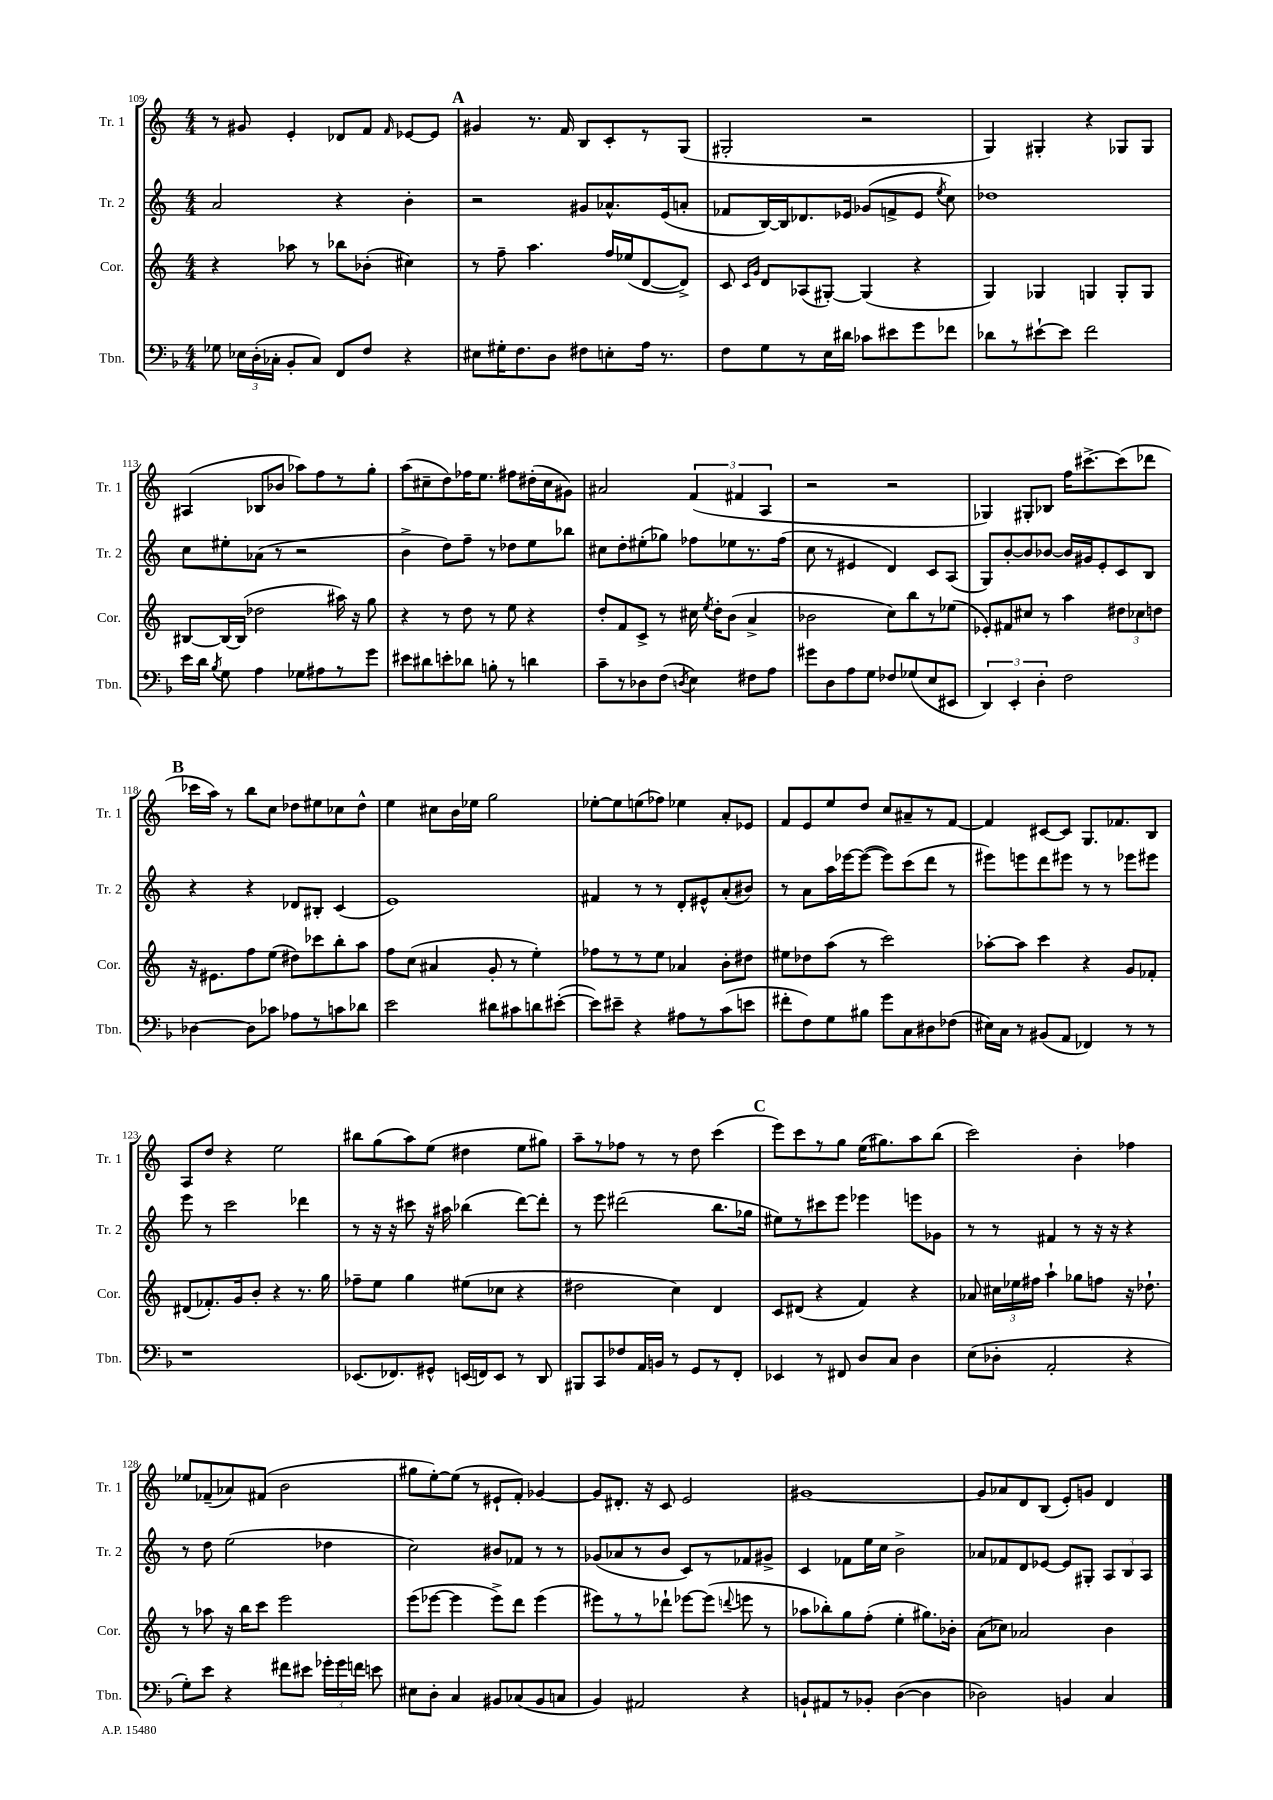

**kern	**kern	**kern	**kern
*part4	*part3	*part2	*part1
*staff4	*staff3	*staff2	*staff1
*I"Tbn.	*I"Cor.	*I"Tr. 2	*I"Tr. 1
*I'Tbn.	*I'Cor.	*I'Tr. 2	*I'Tr. 1
*clefF4	*clefG2	*clefG2	*clefG2
*k[b-]	*k[]	*k[]	*k[]
*M4/4	*M4/4	*M4/4	*M4/4
=109	=109	=109	=109
8G-X\	4r	2a/	8r
24E-X\LL	.	.	8g#X/
(24D'\	.	.	.
24C-X'\JJ	.	.	.
8BB-'/L	8aa-X\	.	4e'/
8C-/J)	8r	.	.
8FF/L	8bb-X\L	4r	8d-X/L
8F/J	(8b-X'\J	.	8f/J
.	.	.	16qqf/
4r	4cc#X\)	4b'\	[8e-X/L
.	.	.	8e-/J]
!!LO:REH:place=s1:t=A
=110	=110	=110	=110
8E#X\L	8r	2r	4g#X/
16G#X'\K	8ff~\	.	.
8.F\	.	.	.
.	4.aa\	.	8.r
8D\J	.	.	.
.	.	.	16f/
8F#X\L	.	8g#X/L	8B/L
8En'\	16ff/LL	8.a-X^^/	8c'/
.	(16ee-X/J	.	.
16A\Jk	[8d/	.	8r
8.r	.	(16e/k	.
.	8d^/J])	8an'/J	(8G/J
=111	=111	=111	=111
8F\L	8c/	8f-X/L	2G#X'/
.	16qqc/LL	.	.
.	16qqg/JJ	.	.
8G\	8d/L	[16B/L)	.
.	.	16B/J]	.
8r	(8A-X/	8.d-X/	.
16E\L	[8G#X'/J)	.	.
16d#X\JJ	.	16e-X/Jk	.
8c-X\L	(4G#/]	(8g-X/L	2r
8e#X\	.	8fn^/	.
8g\	4r	8e-/J	.
.	.	8qee/	.
8f-X\J	.	8cc\)	.
=112	=112	=112	=112
8d-X\L	4G/)	1dd-X	4G/)
8r	.	.	.
[8e#X`\	4G-X/	.	4G#X'/
8e#\J]	.	.	.
2f\	4Gn/	.	4r
.	8G'/L	.	8G-X/L
.	8G/J	.	8G-/J
!!LO:LB:g=z
=113	=113	=113	=113
16e\LL	[8B#X/L	8cc\L	(4A#X/
16d\JJ	.	.	.
8qB-/	.	.	.
8G\	16B#/L_	8ee#X'\	.
.	(16B#/JJ]	.	.
4A\	2dd-X\	(8a-X\J	8B-X/L
.	.	8r	8b-X/J
8G-X\L	.	2r	8aa-X\L)
8A#X\	.	.	8ff\
8r	16aa#X\)	.	8r
.	16r	.	.
8g\J	8gg\	.	8gg'\J
=114	=114	=114	=114
8e#X\L	4r	4b^\	(8aa\L
8d#X\	.	.	8cc#X~\
8en'\	8r	8dd\L)	8dd\)
8d-X\J	8dd\	8ff~\J	16ff-X\K
.	.	.	8.ee\J
8Bn'\	8r	8r	.
8r	8ee\	8dd-X\L	8ff#X\L
4dn\	4r	8ee\	(16dd#X'\L
.	.	.	16cc#\J
.	.	8bb-X\J	8g#X\J)
=115	=115	=115	=115
8c~\L	8dd'/L	8cc#X\L	2a#X/
8r	8f/	8dd'\	.
8D-X\	8c^/J	(8ee#X'\	.
(8F\J	8r	8gg-X\J)	.
8qDn/	.	.	.
4E\)	16cc#X\	8ff-X\L	(6f/
.	8qee/	.	.
.	16dd'\KL	.	.
.	(8b\J	8ee-X\	.
.	.	.	6f#X/
8F#X\L	4a^/	8.r	.
.	.	.	6A/
8A\J	.	.	.
.	.	(16ff-\Jk	.
=116	=116	=116	=116
8g#X\L	2b-X\	8cc\	2r
8D\	.	8r	.
8A\	.	4e#X/	.
8G\J	.	.	.
8F-X/L	8cc\L)	4d/)	2r
(8G-X/	8bb\	.	.
8E/	8r	8c/L	.
8EE#X/J	(8ee-X\J	(8A/J	.
=117	=117	=117	=117
6DD/)	8e-X'/L)	8G/L)	4G-X/)
.	8f#X/	[8b'/	.
6EE'/	.	.	.
.	8cc#X/J	8b/]	8G#X'/L
6D'\	.	.	.
.	8r	[8b-X/J	8B-X/J
2F\	4aa\	16b-/LL]	16ff\KL
.	.	16g#X/J	[8.ccc#X^\
.	.	8e'/	.
.	12dd#X\L	8c/	(8ccc#\]
.	12cc-X\	.	.
.	.	8B/J	8ddd-X\J
.	12ddn\J	.	.
!!LO:LB:g=z
!!LO:REH:place=s1:t=B
=118	=118	=118	=118
[4D-X\	16r	4r	16ccc-X\LL
.	8.e#X\L	.	16aa\JJ)
.	.	.	8r
8D-\L]	8ff\	4r	8bb\L
8c-X\J	(8ee\J	.	8cc\J
8A-X\L	8dd#X\L)	8d-X/L	8dd-X\L
8r	8ccc-X\	8B#X'/J	8ee#X\
8cn\	8bb'\	(4c/	8cc-X\
8d-X\J	8aa\J	.	8dd-^^\J
=119	=119	=119	=119
2e\	8ff\L	1e)	4ee\
.	(8cc\J	.	.
.	4a#X/	.	8cc#X\L
.	.	.	16b\L
.	.	.	16ee-X\JJ
8d#X\L	8g'/	.	2gg\
8c#X\	8r	.	.
8dn\	4ee'\)	.	.
([8e#X'\J	.	.	.
=120	=120	=120	=120
8e#\L])	8ff-X\L	4f#X/	[8ee-X'\L
8e#X~\J	8r	.	8ee-\]
4r	8r	8r	(8een\
.	8ee\J	8r	8ff-X\J)
8A#X\L	4a-X/	8d'/L	4ee-X\
8r	.	8e#X^^/	.
(8c\	8b'\L	(8a'/	8a'/L
8en\J	8dd#X\J	8b#X/J)	8e-X/J
=121	=121	=121	=121
8f#X'\L	8ee#X\L	8r	8f/L
8F\)	8dd-X\	8a\L	8e/
8G\	(8aa\J	16aa\L	8ee/
.	.	[16eee-X\J	.
8B#X\J	8r	(8eee-\J_	8dd/J
8g\L	2ccc\)	8eee-\L])	8cc/L
8C\	.	(8ccc\	8a#X~/
8D#X\	.	8ddd\J	8r
(8F-X\J	.	8r	[8f/J
=122	=122	=122	=122
16E#X\LL)	[8aa-X'\L	8eee#X\L)	4f/]
16C\JJ	.	.	.
8r	8aa-\J]	8eeen\	.
(8BB#X/L	4ccc\	8ddd\	[8c#X/L
8AA/J	.	8eee#X\J	8c#/J]
4FF-X/)	4r	8r	8.G/L
.	.	8r	.
.	.	.	8.f-X/
8r	8g/L	8eee-X\L	.
8r	8f-X'/J	8eee#X\J	8B/J
!!LO:LB:g=z
=123	=123	=123	=123
1r	(8d#X/L	8eee\	8A/L
.	8.f-X'/)	8r	8dd/J
.	.	2ccc\	4r
.	16g/k	.	.
.	8b'/J	.	.
.	4r	.	2ee\
.	8.r	4ddd-X\	.
.	16gg\	.	.
=124	=124	=124	=124
(8.EE-X/L	8ff-X~\L	8r	8bb#X\L
.	8ee\J	16r	(8gg\
8.FF-X/)	.	16r	.
.	4gg\	8ccc#X\	8aa\)
8GG#X^^/J	.	16r	(8ee\J
.	.	16aa#X\	.
(16EEn/LL	(8ee#X\L	(4bb-X\	4dd#X\
16FFn/J)	.	.	.
8EE/J	8cc-X\J	.	.
8r	4r	[8ddd\L)	8ee\L
8DD/	.	8ddd'\J]	8gg#X\J)
=125	=125	=125	=125
8BBB#X/L	2dd#X\	8r	8aa~\L
8CC/	.	8eee\	8r
8F-X/	.	(2ddd#X\	8ff-X\J
16AA/L	.	.	8r
16BBn/JJ	.	.	.
8r	4cc\)	.	8r
8GG/L	.	.	8dd\
8r	4d/	8.bb\L	(4ccc\
8FF'/J	.	.	.
.	.	16gg-X\Jk	.
!!LO:REH:place=s1:t=C
=126	=126	=126	=126
4EE-X/	8c/L	8ee#X\L)	8eee\L)
.	(8d#X/J	8r	8ccc\
8r	4r	8ccc#X\	8r
8FF#X/	.	8eee\J	8gg\J
8D/L	4f/)	4eee-X\	(16ee\KL
.	.	.	8.gg#X\)
8C/J	.	.	.
4D\	4r	8eeen\L	8aa\
.	.	8g-X\J	(8bb\J
=127	=127	=127	=127
(8E\L	8a-X/	8r	2ccc\)
8D-X'\J	24cc#X\LL	8r	.
.	24ee-X\	.	.
.	24ff#X\JJ	.	.
2AA'/	4aa`\	4f#X/	.
.	8gg-X\L	8r	4b'\
.	8ffn\J	16r	.
.	.	16r	.
4r	16r	4r	4ff-X\
.	8.dd-X`\	.	.
!!LO:LB:g=z
=128	=128	=128	=128
8G'\L)	8r	8r	8ee-X/L
8e\J	8aa-X\	8dd\	(8f-X~/
4r	16r	(2ee\	8a-X/)
.	16bb\KL	.	.
.	8ccc\J	.	(8f#X/J
8f#X\L	2eee\	.	2b\
8e#X\J	.	.	.
24g-X'\LL	.	4dd-X\	.
24g-\	.	.	.
24fn\JJ	.	.	.
8en\	.	.	.
=129	=129	=129	=129
8E#X\L	(8eee\L	2cc\)	8gg#X\L
8D'\J	[8eee-X\J	.	[8ee'\)
4C/	4eee-\]	.	(8ee\J]
.	.	.	8r
8BB#X/L	8eee-^\L)	8b#X/L	8e#X`/L
(8C-X/	8ddd\J	8f-X/J	8f'/J)
8BB#/	(4eee-\	8r	[4g-X/
8Cn/J	.	8r	.
=130	=130	=130	=130
4BB-/)	8eee#X\L)	(8g-X/L	8g-/L]
.	8r	8a-X/	8.d#X'/J
2AA#X/	8r	8r	.
.	.	.	16r
.	8ddd-X`\J	8b/J	8c/
.	[8eee-X\L	8c/L)	2e/
.	(8eee-\J]	8r	.
.	8qqdddn/	.	.
4r	8eeen\	8f-X/	.
.	8r	8g#X^/J	.
=131	=131	=131	=131
8BBn`/L	8aa-X\L	4c/	[1g#X
8AA#X/	8bb-X'\)	.	.
8r	8gg\	8f-X\L	.
8BB-X'/J	(8ff'\J	16ee\L	.
.	.	16cc\JJ	.
([4D\	4ee'\	2b^\	.
4D\]	8.gg#X\L)	.	.
.	16b-X'\Jk	.	.
=132	=132	=132	=132
2D-X\)	(8a\L	8a-X/L	8g#/L]
.	8cc-X\J)	8f-X/	8a-X/
.	2a-X/	8d/	8d/
.	.	[8e-X/J	(8B/J
4BBn/	.	8e-/L]	8e'/L)
.	.	8G#X'/J	8gn/J
4C/	4b\	12A/L	4d/
.	.	12B/	.
.	.	12A/J	.
==	==	==	==
*-	*-	*-	*-
